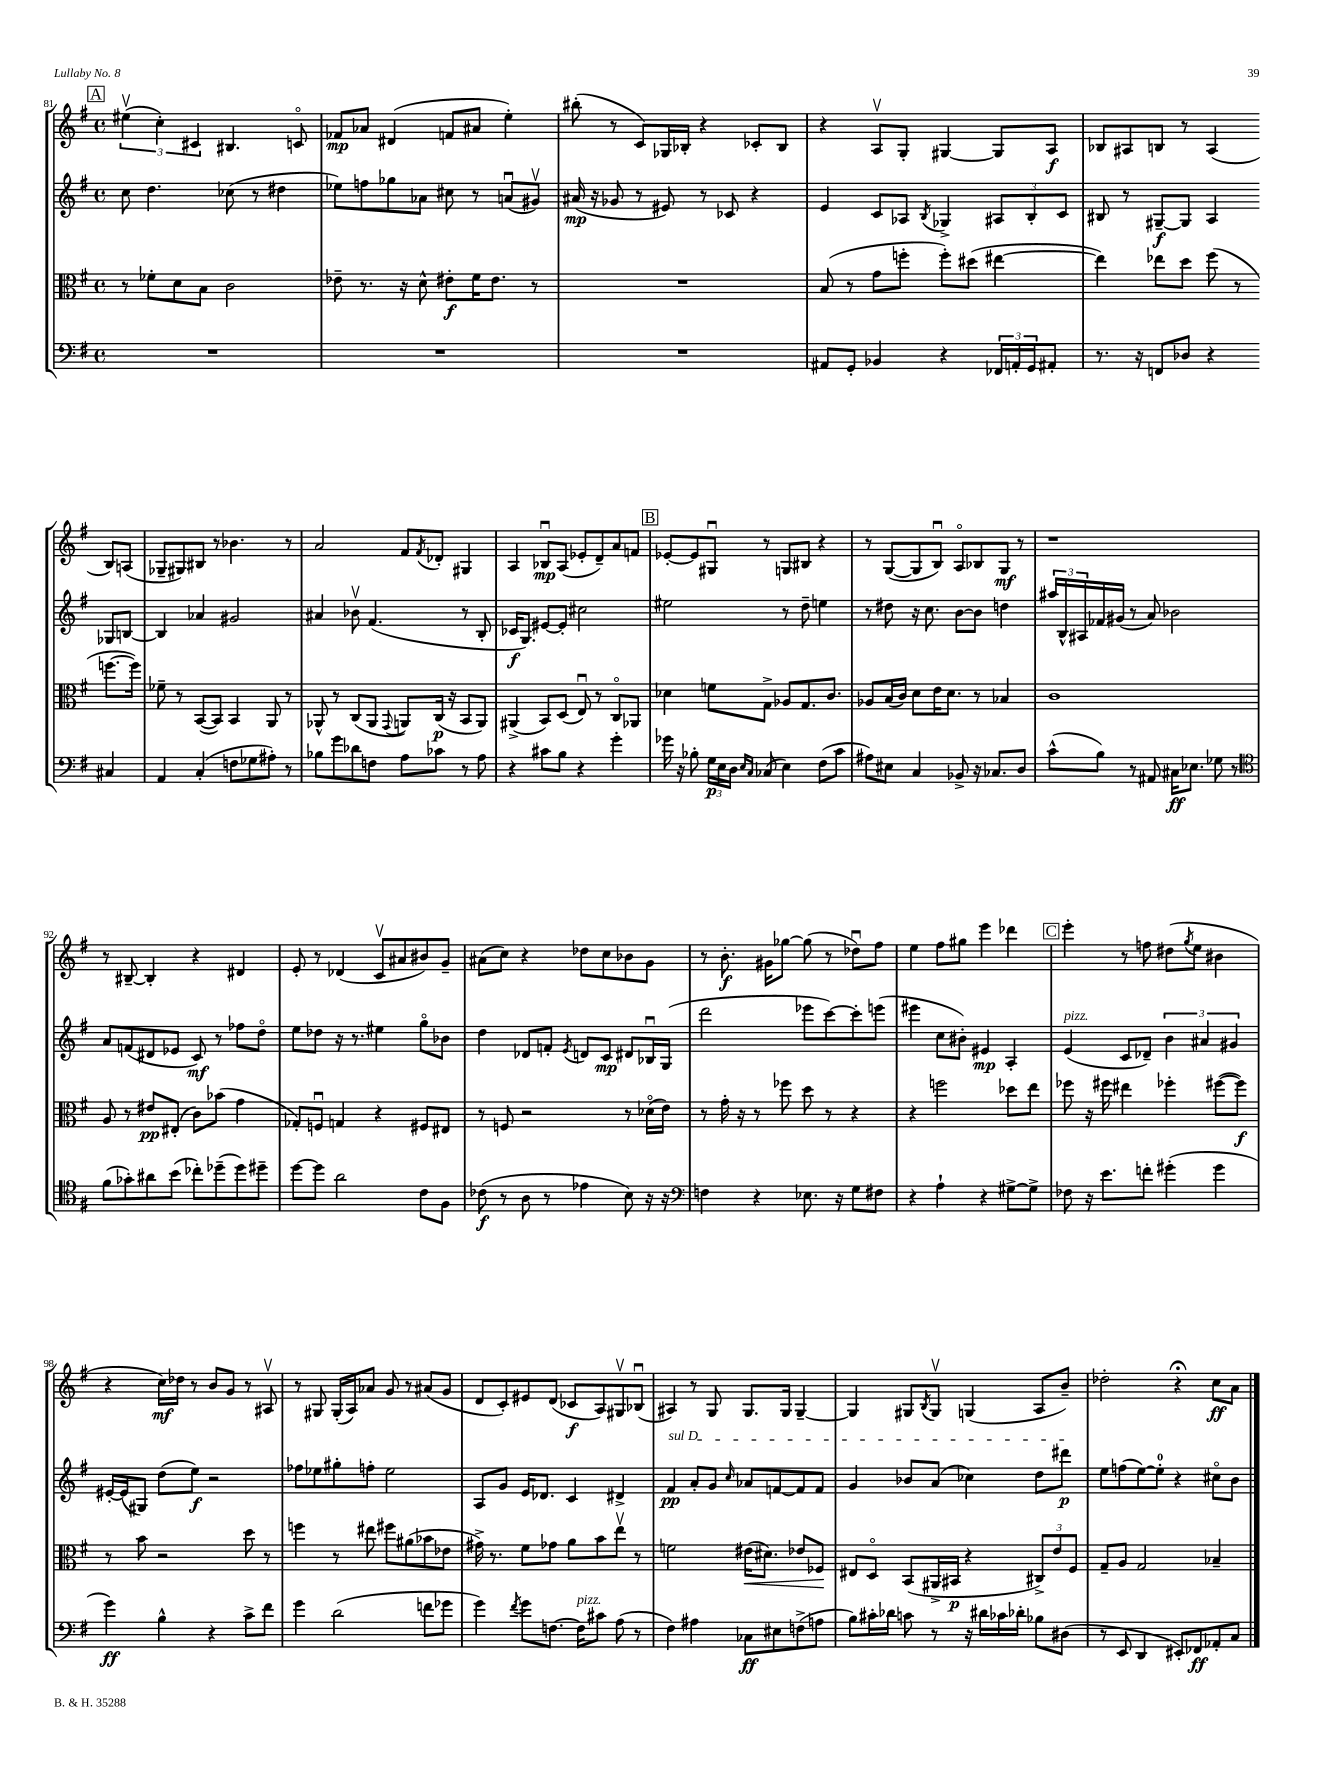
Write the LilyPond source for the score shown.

<<
\new StaffGroup <<
\new Staff = "s0" {
    \clef treble \key g \major \defaultTimeSignature \time 4/4
    \mark \markup { \box "A" } \tuplet 3/2 { eis''4\upbow( c''4-.) cis'4 } bis4. c'8\flageolet |
    fes'8\mp aes'8 dis'4( f'8 ais'8 e''4-.) |
    bis''8-.( r8 c'8) ges16 bes16-. r4 ces'8-. bes8 |
    r4 a8\upbow g8-. gis4~ gis8 a8\f |
    bes8 ais8 b8 r8 ais4( b8) a8( |
    ges8-- gis8) bis8 r8 bes'4. r8 |
    a'2 fis'8 \acciaccatura { fis'8 } des'8-. gis4 |
    a4 bes8\downbow\mp a8( ees'8-. d'8--) a'8 f'8 |
    \mark \markup { \box "B" } ees'8~-. ees'8 gis8\downbow r8 g8 bis8 r4 |
    r8 g8~( g8 b8\downbow) a8\flageolet bes8 g8\mf r8 |
    r1 |
    r8 bis8~-- bis4-. r4 dis'4 |
    e'8-. r8 des'4( c'8\upbow ais'8 bis'8) g'8-- |
    ais'8( c''8) r4 des''8 c''8 bes'8 g'8 |
    r8 b'8.-.\f gis'16 ges''8~ ges''8( r8 des''8\downbow) fis''8 |
    e''4 fis''8 gis''8 e'''4 des'''4 |
    \mark \markup { \box "C" } e'''4-. r8 f''8 dis''8( \acciaccatura { g''8 } e''8 bis'4 |
    r4 c''16\mf) des''16 r8 b'8 g'8 r8 ais8\upbow |
    r8 gis8 gis16-.( a16) aes'8 g'8 r8 ais'8( g'8 |
    d'8 c'8-.) eis'8 d'8( ces'8\f a8) gis8\upbow bes8\downbow( |
    ais4) r8 g8 g8. g16 g4~-- |
    g4 gis8 \acciaccatura { b8 } gis8\upbow g4( a8 b'8--) |
    des''2-. r4\fermata c''8\ff a'8 \bar "|." |
}
\new Staff = "s1" {
    \clef treble \key g \major \defaultTimeSignature \time 4/4
    \mark \markup { \box "A" } c''8 d''4. ces''8( r8 dis''4 |
    ees''8) f''8 ges''8 aes'8 cis''8 r8 a'8\downbow( gis'8\upbow) |
    ais'16\mp( r16 ges'8 r8 eis'8) r8 ces'8 r4 |
    e'4 c'8 aes8 \acciaccatura { b8 } ges4-> \tuplet 3/2 { ais8 b8-. c'8 } |
    bis8 r8 gis8~--\f gis8 a4 ges8 b8~ |
    b4 aes'4 gis'2 |
    ais'4 bes'8\upbow fis'4.( r8 b8-. |
    ces'16\f g8.) eis'8~ eis'8-. cis''2 |
    \mark \markup { \box "B" } eis''2 r8 d''8-- e''4 |
    r8 dis''8 r16 c''8. b'8~ b'8 d''4 |
    \tuplet 3/2 { ais''16 b16-^ ais16 } fes'16 gis'16( r8 a'8) bes'2 |
    a'8 f'8( dis'8 ees'8 c'8\mf) r8 fes''8 d''8\flageolet |
    e''8 des''8 r16 r8. eis''4 g''8\flageolet bes'8 |
    d''4 des'8 f'8-. \acciaccatura { e'8 } d'8 c'8\mp dis'8 bes16\downbow g16( |
    d'''2 ees'''8 c'''8~) c'''8-. e'''8( |
    eis'''4 c''8 bis'8-.) eis'4\mp a4-. |
    \mark \markup { \box "C" } e'4^\markup { \italic "pizz." }( c'8 des'8--) \tuplet 3/2 { b'4 ais'4 gis'4 } |
    eis'16~-. eis'16( gis8) d''8( e''8\f) r2 |
    fes''8 ees''8 gis''8-. f''8-. ees''2 |
    a8 g'8 e'16 des'8. c'4 dis'4-> |
    \once \override TextSpanner.bound-details.left.text = \markup { \italic "sul D" } fis'4\pp\startTextSpan a'8-. g'8 \grace { c''16 } aes'8 f'8~ f'8 f'8 |
    g'4 bes'8 a'8( ces''4) d''8 dis'''8\p\stopTextSpan |
    e''8 f''8( e''8~) e''8-0-. r4 cis''8\flageolet b'8 \bar "|." |
}
\new Staff = "s2" {
    \clef alto \key g \major \defaultTimeSignature \time 4/4
    \mark \markup { \box "A" } r8 fes'8-. d'8 b8 c'2 |
    ees'8-- r8. r16 d'8-^ eis'8-.\f fis'16 eis'8. r8 |
    R1 |
    b8( r8 g'8 f''8-. f''8-.) dis''8( eis''4~ |
    eis''4) ees''8 d''8 fis''8( r8 f''8.~ f''16) |
    fes'8-- r8 b,8~( b,8) b,4 a,8 r8 |
    aes,8-^ r8 c8( aes,8 \appoggiatura { g,8 } a,8) c16\p( r16 b,8 a,8) |
    ais,4->( b,8) d8( e8\downbow) r8 c8\flageolet aes,8 |
    \mark \markup { \box "B" } des'4 f'8 g8-> aes8 g8. c'8. |
    aes8 b16( c'16) d'8 e'16 d'8. r8 bes4 |
    c'1 |
    a8 r8 eis'8\pp eis8-.( c'8) bes'8( g'4 |
    ges8-.) f8\downbow g4 r4 fis8 eis8 |
    r8 f8 r2 r8 des'16\flageolet( e'16) |
    r8 g'16-. r16 r8 fes''8 d''8 r8 r4 |
    r4 f''2 des''8 e''8 |
    \mark \markup { \box "C" } fes''8 r16 fis''16 eis''4 fes''4-. fis''8~( fis''8\f) |
    r8 b'8 r2 d''8 r8 |
    f''4 r8 eis''8 fis''8 ais'8( bes'8 ees'8 |
    gis'16->) r8. fis'8 ges'8 a'8 b'8 e''8\upbow r8 |
    f'2 eis'16\<( dis'8.) ees'8 fes8\! |
    eis8 d8\flageolet b,8( ais,16-> bis,16\p r4 \tuplet 3/2 { cis8->) e'8 fis8 } |
    g8-- a8 g2 bes4-- \bar "|." |
}
\new Staff = "s3" {
    \clef bass \key g \major \defaultTimeSignature \time 4/4
    \mark \markup { \box "A" } R1 |
    R1 |
    R1 |
    ais,8 g,8-. bes,4 r4 \tuplet 3/2 { fes,16 a,16-. g,16 } ais,8-. |
    r8. r16 f,8 des8 r4 cis4 |
    a,4 c4-.( f8 ges8 ais8-.) r8 |
    bes8 g'8 des'8 f8 a8 ces'8 r8 a8 |
    r4 cis'8 b8 r4 g'4-. |
    \mark \markup { \box "B" } ges'16 r16 bes8-. \tuplet 3/2 { g16\p e16 d16 } \grace { e16 c16 } ces8( e4) fis8( c'8 |
    ais8) eis8 c4 bes,8-> r16 ces8. d8 |
    c'8-^( b8) r8 ais,8 cis16\ff ees8. ges8 r8 |
    \clef tenor fis'8( ges'8-.) ais'8 b'8( ces''8-.) des''8--( des''8) dis''8-- |
    d''8~ d''8 a'2 c'8 fis8 |
    ces'8\f( r8 a8 r8 ees'4 b8) r16 r16 |
    \clef bass f4 r4 ees8. r16 g8 fis8 |
    r4 a4-! r4 gis8~-> gis8-> |
    \mark \markup { \box "C" } fes8 r16 e'8. f'8-. gis'4-.( gis'4 |
    g'4\ff) b4-^ r4 c'8-> fis'8 |
    g'4 d'2( f'8 ges'8 |
    g'4) \acciaccatura { fis'8 } g'8 f8.~ f16^\markup { \italic "pizz." } cis'8 a8( r8 |
    fis4) ais4 ces8\ff eis8 f8->( a8 |
    b8) cis'16-. des'16 c'8 r8 r16 dis'16 ces'16 des'16-. bes8 dis8( |
    r8 e,8 d,4 eis,8-.) fes,8\ff aes,8-. c8 \bar "|." |
}
>>
>>
\layout { \context { \Score currentBarNumber = #81 } }
